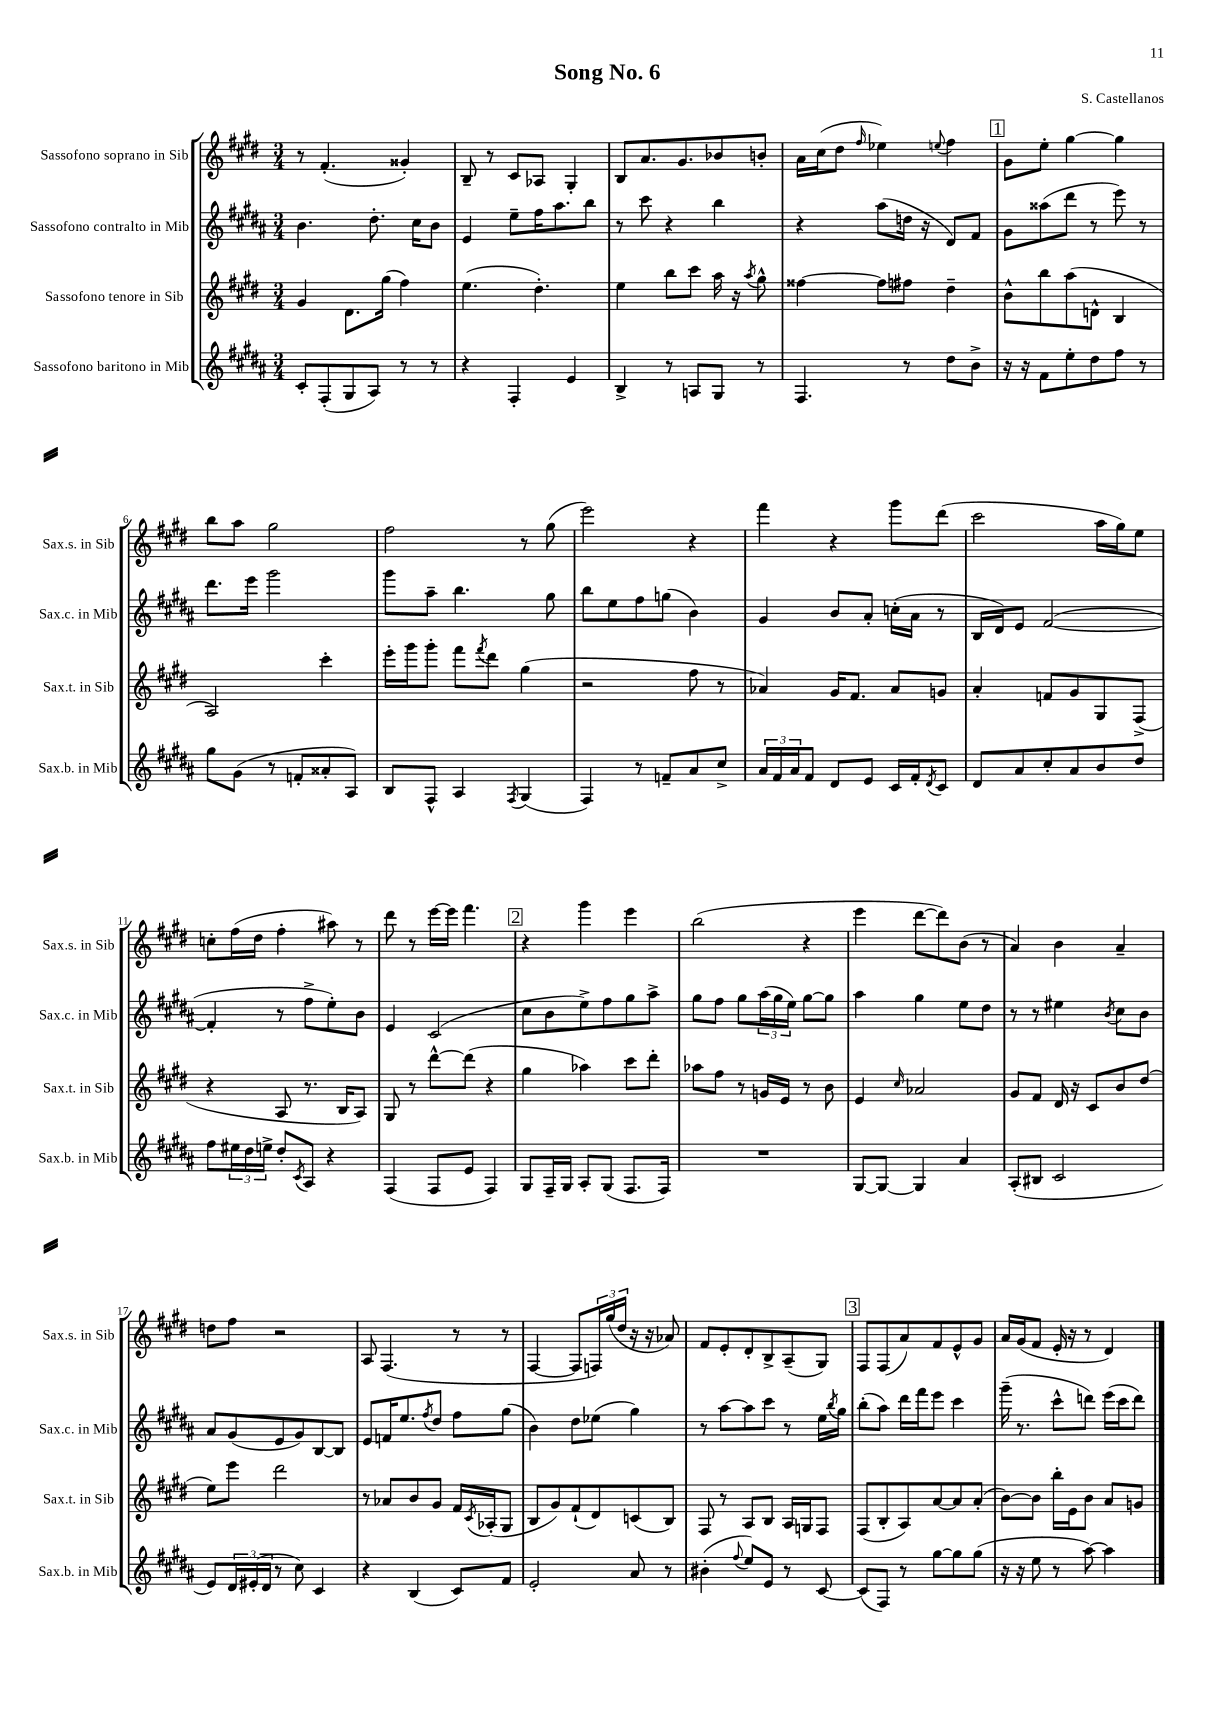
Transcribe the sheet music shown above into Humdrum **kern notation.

**kern	**kern	**kern	**kern
*part4	*part3	*part2	*part1
*staff4	*staff3	*staff2	*staff1
*I"Sassofono baritono in Mib	*I"Sassofono tenore in Sib	*I"Sassofono contralto in Mib	*I"Sassofono soprano in Sib
*I'Sax.b. in Mib	*I'Sax.t. in Sib	*I'Sax.c. in Mib	*I'Sax.s. in Sib
*clefG2	*clefG2	*clefG2	*clefG2
*k[f#c#g#d#a#]	*k[f#c#g#d#]	*k[f#c#g#d#a#]	*k[f#c#g#d#]
*M3/4	*M3/4	*M3/4	*M3/4
=1	=1	=1	=1
8c#'/L	4g#/	4.b\	8r
(8F#'/	.	.	(4.f#'/
8G#/	8.d#\L	.	.
8A#/J)	.	8.dd#'\	.
.	(16gg#\Jk	.	.
8r	4ff#\)	.	4g##X'/)
.	.	16cc#\KL	.
8r	.	8b\J	.
=2	=2	=2	=2
4r	(4.ee\	4e/	8B~/
.	.	.	8r
4F#'/	.	8ee~\L	8c#/L
.	4.dd#'\)	16ff#\K	8A-X/J
.	.	8.aa#\	.
4e/	.	.	4G#'/
.	.	8bb\J	.
=3	=3	=3	=3
4B^/	4ee\	8r	8B/L
.	.	8ccc#\	8.a/
8r	8bb\L	4r	.
.	.	.	8.g#/
8An/L	8ccc#\J	.	.
8G#/J	16aa\	4bb\	8b-X/
.	16r	.	.
.	8qaa/	.	.
8r	8gg#^^\	.	8bn'/J
=4	=4	=4	=4
4.F#/	[4ff##X\	4r	16a\LL
.	.	.	(16cc#\J
.	.	.	8dd#\J
.	.	.	16qqff#/
.	8ff##\L]	(8aa#\L	4ee-X\)
8r	8ff#X\J	16ddn\Jk	.
.	.	16r	.
.	.	.	8qqeen/
8dd#\L	4dd#~\	8d#/L)	4ff#\
8b^\J	.	8f#/J	.
!!LO:REH:place=s1:t=1
=5	=5	=5	=5
16r	8b^^\L	8g#\L	8g#\L
16r	.	.	.
8f#\L	8bb\	(8aa##X\	8ee'\J
8ee'\	(8aa\	8ddd#\J	[4gg#\
8dd#\	8dn^^\J	8r	.
8ff#\J	4B/	8eee\)	4gg#\]
8r	.	8r	.
!!LO:LB:g=z
=6	=6	=6	=6
8gg#\L	2A/)	8.ddd#\L	8bb\L
(8g#\J	.	.	8aa\J
.	.	16eee\Jk	.
8r	.	2ggg#\	2gg#\
8fn'/L	.	.	.
8a##X'/	4ccc#'\	.	.
8A#/J)	.	.	.
=7	=7	=7	=7
8B/L	16eee'\LL	8ggg#\L	2ff#\
.	16ggg#\J	.	.
8F#^^/J	8ggg#'\J	8aa#~\J	.
4A#/	8fff#\L	4.bb\	.
.	8qfff#/	.	.
.	8ddd#\J	.	.
8qF#/	.	.	.
(4G#/	(4gg#\	.	8r
.	.	8gg#\	(8gg#\
=8	=8	=8	=8
4F#/)	2r	8bb\L	2eee\)
.	.	8ee\	.
8r	.	8ff#\	.
8fn~/L	.	(8ggn\J	.
8a#/	8ff#\	4b\)	4r
8cc#^/J	8r	.	.
=9	=9	=9	=9
24a#/LL	4a-X/)	4g#/	4fff#\
24f#/	.	.	.
24a#/J	.	.	.
8f#/J	.	.	.
8d#/L	16g#/KL	8b/L	4r
.	8.f#/J	.	.
8e/J	.	8a#'/J	.
16c#/LL	8a-/L	(16ccn'\LL	8ggg#\L
16f#'/J	.	16a#\JJ	.
8qd#/	.	.	.
8c#/J	8gn/J	8r	(8ddd#\J
=10	=10	=10	=10
8d#/L	4a'/	16B/LL	2ccc#\
.	.	16d#/J)	.
8a#/	.	8e/J	.
8cc#'/	8fn/L	([2f#/	.
8a#/	8g#/	.	.
8b/	8G#/	.	16aa\LL
.	.	.	16gg#\J)
8dd#/J	(8F#^/J	.	8ee\J
!!LO:LB:g=z
=11	=11	=11	=11
8ff#\L	4r	4f#'/]	8ccn'\L
24ee#X\L	.	.	(16ff#\L
24dd#\	.	.	.
.	.	.	16dd#\JJ
24een^\JJ	.	.	.
8dd#'/L	8A/	8r	4ff#'\
8qc#/	.	.	.
8A#/J	8.r	8ff#^\L	.
4r	.	8ee'\)	8aa#X\)
.	16B/KL	.	.
.	8A/J)	8b\J	8r
=12	=12	=12	=12
(4F#/	8G#/	4e/	8ddd#\
.	8r	.	8r
8F#/L	[8ddd#^^\L	(2c#/	[16eee\LL
.	.	.	16eee\JJ]
8e/J	(8ddd#\J]	.	4.fff#\
4F#/)	4r	.	.
!!LO:REH:place=s1:t=2
=13	=13	=13	=13
8G#/L	4gg#\	8cc#\L	4r
16F#~/L	.	8b\	.
16G#/JJ	.	.	.
8A#'/L	4aa-X\)	8ee^\)	4ggg#\
(8G#/J	.	8ff#\	.
8.F#/L	8ccc#\L	8gg#\	4eee\
.	8ddd#'\J	8aa#^\J	.
16F#/Jk)	.	.	.
=14	=14	=14	=14
2.r	8aa-X\L	8gg#\L	(2bb\
.	8ff#\J	8ff#\J	.
.	8r	8gg#\L	.
.	16gn/LL	(24aa#\L	.
.	.	24gg#\	.
.	16e/JJ	.	.
.	.	24ee\JJ)	.
.	8r	[8gg#\L	4r
.	8b\	8gg#\J]	.
=15	=15	=15	=15
[8G#/L	4e/	4aa#\	4eee\
8G#/J_	.	.	.
.	16qqcc#/	.	.
4G#/]	2a-X/	4gg#\	[8ddd#\L
.	.	.	8ddd#\])
4a#/	.	8ee\L	(8b\J
.	.	8dd#\J	8r
=16	=16	=16	=16
(8A#'/L	8g#/L	8r	4a/)
8B#X/J	8f#/J	8r	.
2c#/	16d#/	4ee#X\	4b\
.	16r	.	.
.	8c#/L	.	.
.	.	8qb/	.
.	8b/	8cc#\L	4a~/
.	(8dd#/J	8b\J	.
!!LO:LB:g=z
=17	=17	=17	=17
8e/L)	8ee\L)	8a#/L	8ddn\L
24d#/L	8eee\J	(8g#/	8ff#\J
(24e#X'/	.	.	.
24d#/JJ	.	.	.
8r	2ddd#\	8e/	2r
8cc#\)	.	8g#/)	.
4c#/	.	[8B/	.
.	.	8B/J]	.
=18	=18	=18	=18
4r	8r	8e/L	8A/
.	8a-X/L	16fn/K	(4.F#/
.	.	8.ee/	.
(4B/	8b/	.	.
.	.	8qff#/	.
.	8g#/J	8dd#/J	.
8c#/L)	16f#/LL	8ff#\L	8r
.	8qc#/	.	.
.	(16A-X'/J	.	.
8f#/J	8G#/J	(8gg#\J	8r
=19	=19	=19	=19
2e'/	8B/L	4b\)	[4F#/
.	8g#/)	.	.
.	(8f#`/	8dd#\L	8F#/L]
.	8d#/)	(8ee-X\J	24Fn/L)
.	.	.	(24gg#/
.	.	.	24dd#/JJ
8a#/	(8cn/	4gg#\)	16r
.	.	.	16r
8r	8B/J)	.	8a-X/)
=20	=20	=20	=20
(4b#X'\	8F#/	8r	8f#/L
.	8r	[8aa#\L	8e'/
8qqff#/	.	.	.
8ee/L)	8A/L	8aa#\]	8d#'/
8e/J	8B/J	8ccc#\J	8B^/
8r	16A/LL	8r	(8A~/
.	16Gn/J	.	.
[8c#/	8F#/J	16ee\LL	8G#/J)
.	.	8qbb/	.
.	.	16gg#\JJ	.
!!LO:REH:place=s1:t=3
=21	=21	=21	=21
(8c#/L]	(8F#/L	(8bb'\L	8F#/L
8F#/J)	8B'/	8aa#\J)	(8F#/
8r	8A/)	16ddd#\LL	8a/)
.	.	16fff#\J	.
[8gg#\L	[8a/	8eee\J	8f#/
8gg#\]	8a/]	4ccc#\	8e^^/
(8gg#\J	(8a'/J	.	8g#/J
=22	=22	=22	=22
16r	[8b\L)	(16ggg#~\	16a/LL
16r	.	8.r	(16g#/J
8ee\	8b\J]	.	8f#/J
8r	16bb'\LL	8ccc#^^\L	16e'/
.	16e\J	.	16r
[8aa#\)	8b\J	8dddn\J)	8r
4aa#\]	8a/L	(16eee\LL	4d#/)
.	.	16ccc#\J	.
.	8gn/J	8ddd\J)	.
==	==	==	==
*-	*-	*-	*-
